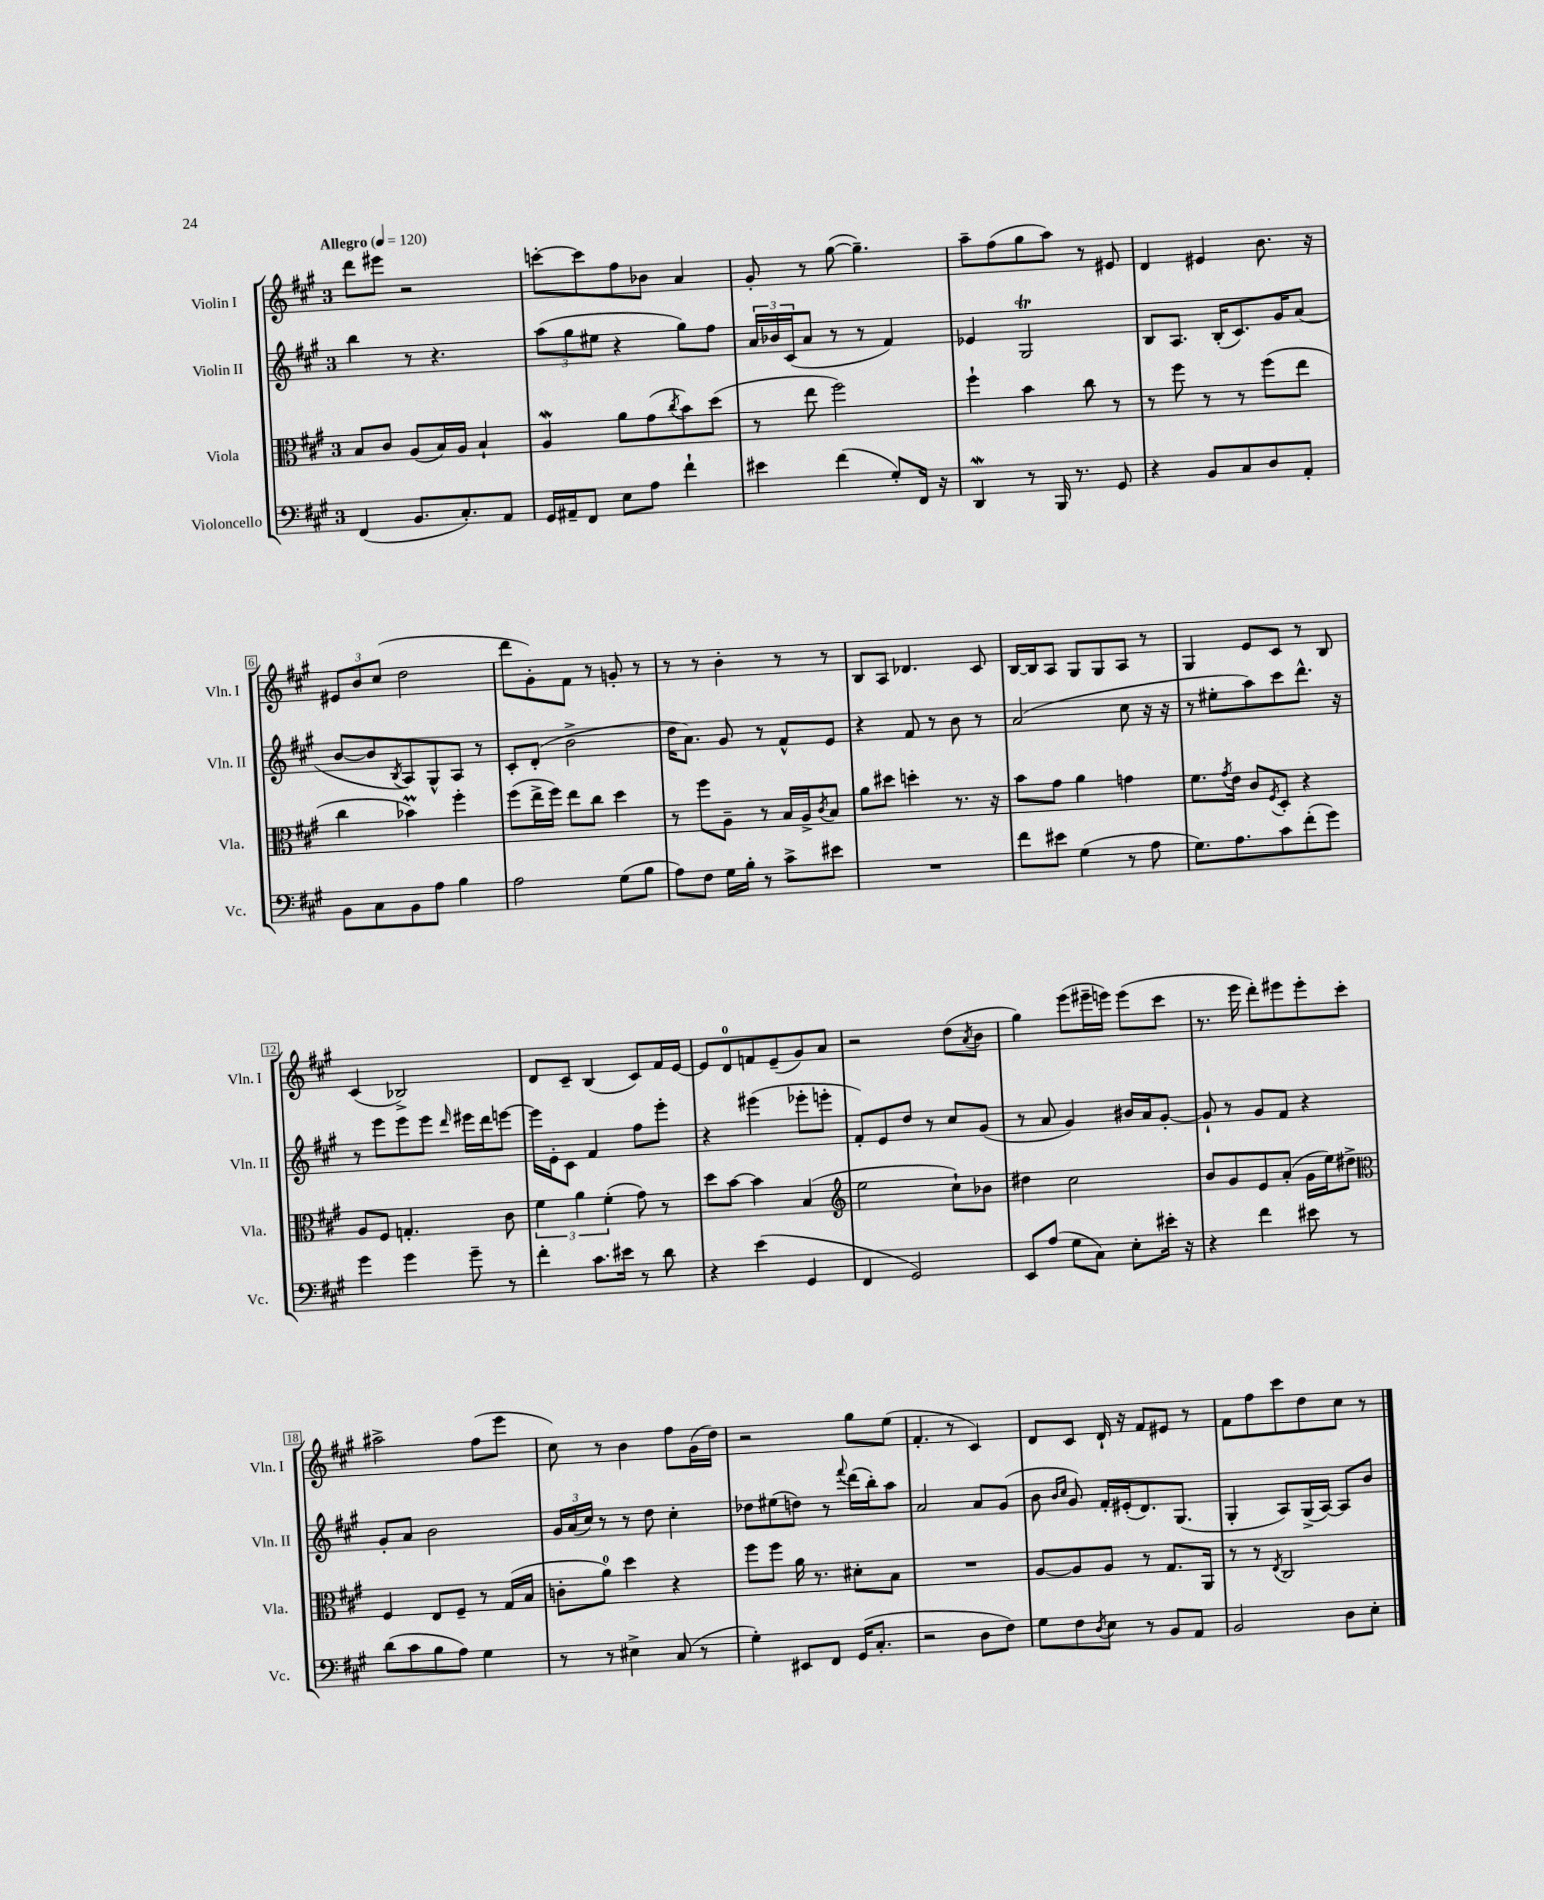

**kern	**kern	**kern	**kern
*staff4	*staff3	*staff2	*staff1
*clefF4	*clefC3	*clefG2	*clefG2
*k[f#c#g#]	*k[f#c#g#]	*k[f#c#g#]	*k[f#c#g#]
*M3/4	*M3/4	*M3/4	*M3/4
*MM120	*MM120	*MM120	*MM120
(4FF#	8B	4bb	8ddd
.	8c#	.	8eee#
8.BB	(8A	8r	2r
.	16B)	4.r	.
8.C#')	16A	.	.
.	4B`	.	.
8AA	.	.	.
=	=	=	=
16GG#	4A	(12aa	[8ccc'
16AA#~	.	.	.
.	.	12gg#	.
8FF#	.	.	8ccc]
.	.	12ee#	.
8E	8a	4r	8ff#
8A	(8g#	.	8b-
.	8qcc#	.	.
4f#`	8b)	8gg#)	4a
.	(8dd	8ff#	.
=	=	=	=
4e#	8r	24a	8g#'
.	.	24b-	.
.	.	(24c#	.
.	8ee	8a	8r
(4f#	2ff#)	8r	([8gg#
.	.	8r	4.gg#~])
8G#')	.	4f#)	.
16FF#	.	.	.
16r	.	.	.
=	=	=	=
4DD	4ff#`	4e-	8aa~
.	.	.	(8ff#
8r	4b	2G#	8gg#
16BBB	.	.	8aa)
8.r	.	.	.
.	8cc#	.	8r
8GG#	8r	.	8e#
=	=	=	=
4r	8r	8B	4d
.	8ff#	8.A	.
8BB	8r	.	4e#
.	.	(16B'	.
8C#	8r	8.c#)	.
8D	(8ff#	.	8.b
.	.	16g#	.
8AA'	8ee	(8a	.
.	.	.	16r
=	=	=	=
8BB	4cc#	[8b	12e#
.	.	.	12b
8C#	.	8b]	.
.	.	.	(12cc#
.	.	8qB	.
8BB	4b-)	8A)	2dd
8A	.	8G#^^	.
4B	4ff#'	8A	.
.	.	8r	.
=	=	=	=
2A	(8ff#	8c#'	8ddd
.	16ee^	(8d'	8g#')
.	16ff#)	.	.
.	8ee	2b^	8f#
.	8cc#	.	8r
(8G#	4dd	.	8g'
8B	.	.	8r
=	=	=	=
8A)	8r	16dd	8r
.	.	8.a)	.
8F#	8ff#	.	8r
16G#	8A~	8g#	4b'
16B'	.	.	.
8r	8r	8r	.
8c#^	16B	8f#^^	8r
.	16A^	.	.
.	8qc#	.	.
8e#	8B	8e	8r
=	=	=	=
2.r	8a	4r	8B
.	8dd#	.	8A
.	4dd'	8f#	4.d-
.	.	8r	.
.	8.r	8b	.
.	.	8r	8c#
.	16r	.	.
=	=	=	=
8f#	8b	(2a	[16B
.	.	.	16B]
8e#	8g#	.	8A
(4G#	4a	.	8G#
.	.	.	8G#
8r	4g	8cc#	8A
8A	.	16r	8r
.	.	16r	.
=	=	=	=
8.G#)	8.f#	8r	4G#
.	.	8ee#'	.
.	8qg#	.	.
8.A	16e	.	.
.	8c#	8aa)	8e
.	8qF#	.	.
8c#	8D'	8ccc#	8c#
(8f#'	4r	8.ddd^^	8r
8g#)	.	.	8B
.	.	16r	.
=	=	=	=
4g#	8A	8r	(4c#
.	8F#	8eee	.
4g#	4.G'	8eee	2B-^)
.	.	8eee	.
.	.	16qqddd	.
8g#~	.	16eee#	.
.	.	16ddd	.
8r	8c#	[8eee	.
=	=	=	=
4f#'	6f#	16eee]	8d
.	.	16e'	.
.	.	8c#	8c#~
.	6a	.	.
8.c#	.	4f#	(4B
.	(6f#'	.	.
16e#	.	.	.
8r	8g#)	8ff#	8c#)
8d	8r	8eee'	16f#
.	.	.	[16e
=	=	=	=
4r	8dd	4r	8e]
.	[8b	.	8d
(4e	4b]	(4eee#	8f
.	.	.	(8e~
4GG#	(4B	8eee-'	8g#)
.	.	8eee'	8a
=	=	=	=
*	*clefG2	*	*
4FF#	2ee	8f#')	2r
.	.	8e	.
2GG#)	.	8dd	.
.	.	8r	.
.	8cc#`)	8cc#	(8dd
.	.	.	8qa
.	8b-	(8g#	8b
=	=	=	=
8EE	4dd#	8r	4gg#)
(8A	.	8a	.
8G#	2cc#	4g#)	(8eee
8C#)	.	.	16eee#~
.	.	.	16eee)
8E'	.	16b#	(8eee
.	.	16a	.
16e#'	.	[8g#'	8ccc#
16r	.	.	.
=	=	=	=
4r	8b	8g#`]	8.r
.	8g#	8r	.
.	.	.	16eee
4f#	8e	8g#	8ddd')
.	(8a'	8f#	8eee#
8e#	16g#	4r	8eee#'
.	16ee)	.	.
8r	8dd#^	.	8ccc#'
=	=	=	=
*	*clefC3	*	*
(8d	4F#	8g#'	2aa#^
8c#	.	8a	.
8B	8E	2b	.
8A)	8F#~	.	.
4G#	8r	.	(8ff#
.	(16G#	.	8eee
.	16B	.	.
=	=	=	=
8r	8c'	24g#	8cc#)
.	.	(24a	.
.	.	24cc#)	.
8r	8a)	8r	8r
4E#^	4dd	8r	4b
.	.	8dd	.
(8C#	4r	4cc#'	8ff#
8r	.	.	(16g#
.	.	.	16dd)
=	=	=	=
4G#')	8ff#	8dd-	2r
.	8ff#	(8ee#	.
8EE#	16a	8dd)	.
.	8.r	.	.
8FF#	.	8r	.
.	.	8qqfff#	.
(16GG#	8d#'	(16ddd	8gg#
8.C#'	.	16bb')	.
.	8B	8aa	(8ee
=	=	=	=
2r	2.r	2a	4.f#'
.	.	.	8r
8D	.	8a	4c#)
8F#)	.	(8g#	.
=	=	=	=
8G#	[8A	8b	8d
.	.	16qqb	.
.	.	16qqcc#	.
8F#	8A]	8g#)	8c#
8qD	.	.	.
8E	8A	16f#'	16d`
.	.	(16e#'	16r
8r	8r	8.d)	8f#
8BB	8.G#	.	8e#
.	.	(8.G#	.
8AA	.	.	8r
.	16AA	.	.
=	=	=	=
2BB	8r	4G#'	8f#
.	8r	.	8ff#
.	8qE	.	.
.	2C#	8A)	8ccc#
.	.	(16G#^	8dd
.	.	[16A)	.
8D	.	8A]	8cc#
8E'	.	8b	8r
==	==	==	==
*-	*-	*-	*-
